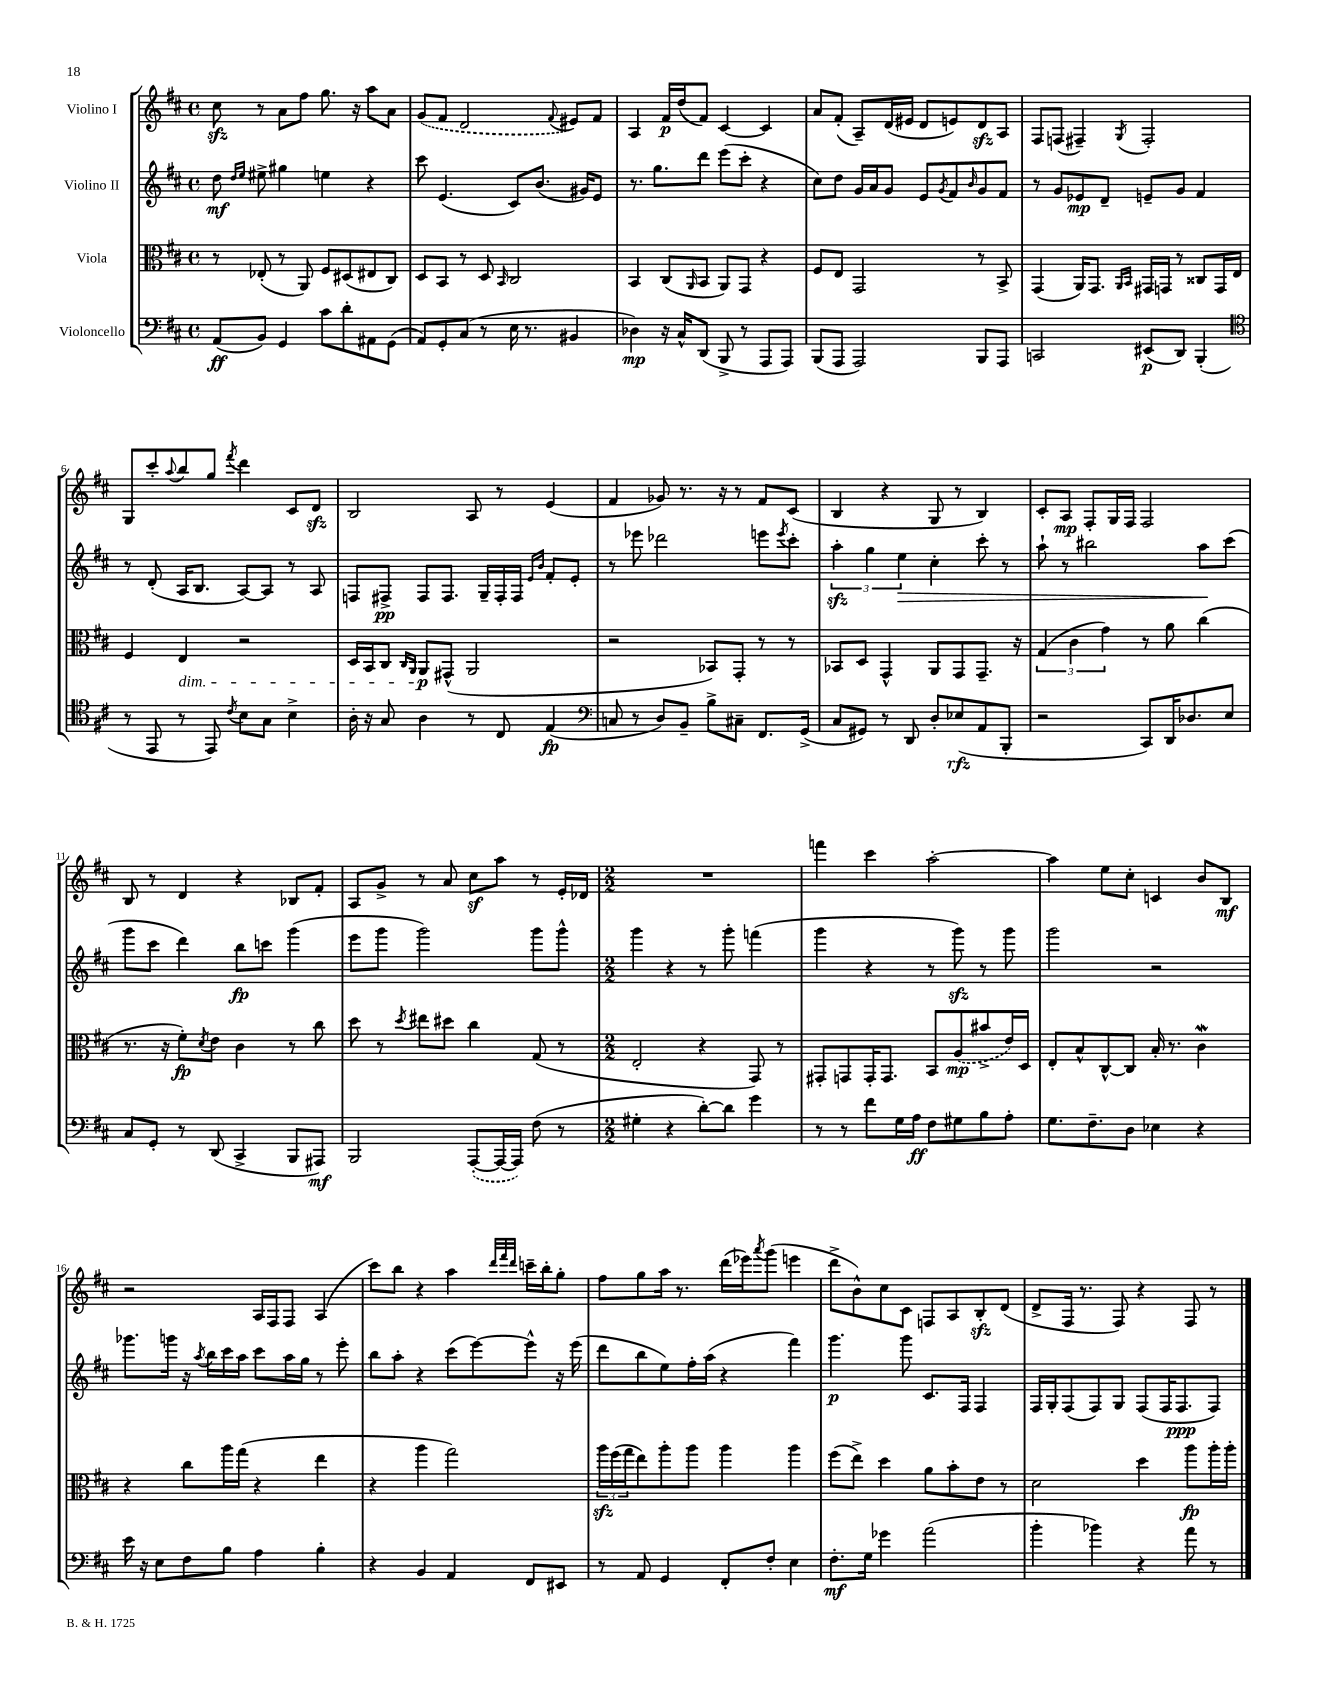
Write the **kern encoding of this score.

**kern	**dynam	**kern	**dynam	**kern	**dynam	**kern	**dynam
*part4	*part4	*part3	*part3	*part2	*part2	*part1	*part1
*staff4	*staff4	*staff3	*staff3	*staff2	*staff2	*staff1	*staff1
*I"Violoncello	*	*I"Viola	*	*I"Violino II	*	*I"Violino I	*
*clefF4	*	*clefC3	*	*clefG2	*	*clefG2	*
*k[f#c#]	*	*k[f#c#]	*	*k[f#c#]	*	*k[f#c#]	*
*M4/4	*	*M4/4	*	*M4/4	*	*M4/4	*
*met(c)	*	*met(c)	*	*met(c)	*	*met(c)	*
=1	=1	=1	=1	=1	=1	=1	=1
(8AA/L	ff	8r	.	8dd\	mf	8cc#zz\	.
.	.	.	.	16qqdd/LL	.	.	.
.	.	.	.	16qqee/JJ	.	.	.
8BB/J)	.	(8E-X'/	.	8ee#X^\	.	8r	.
4GG/	.	8r	.	4gg#X\	.	8a\L	.
.	.	8AA/)	.	.	.	8ff#\J	.
8c#\L	.	8F#/L	.	4een\	.	8.gg\	.
8d'\	.	(8D#X/	.	.	.	.	.
.	.	.	.	.	.	16r	.
8AA#X\	.	8E#X/	.	4r	.	8aa\L	.
(8GG\J	.	8C#/J)	.	.	.	8a\J	.
=2	=2	=2	=2	=2	=2	=2	=2
8AA/L)	.	8D/L	.	8ccc#\	.	(8g/L	.
8GG'/	.	8BB/J	.	(4.e/	.	8f#/J	.
(8C#/J	.	8r	.	.	.	2d/	.
8r	.	8D/	.	.	.	.	.
.	.	16qqBB/	.	.	.	.	.
16E\	.	2C#/	.	8c#/L)	.	.	.
8.r	.	.	.	.	.	.	.
.	.	.	.	(8.b/J	.	.	.
.	.	.	.	.	.	8qqf#/	.
4BB#X/	.	.	.	.	.	8e#X/L)	.
.	.	.	.	16g#X/KL)	.	.	.
.	.	.	.	8e/J	.	8f#/J	.
=3	=3	=3	=3	=3	=3	=3	=3
4D-X\)	mp	4BB/	.	8.r	.	4A/	.
.	.	.	.	8.gg\L	.	.	.
16r	.	(8C#/L	.	.	.	16f#/LL	p
16C#^^/KL	.	.	.	.	.	(16dd/J	.
.	.	16qqAA/	.	.	.	.	.
(8DD/J	.	8BB/J	.	8ddd\J	.	8f#/J)	.
8BBB^/	.	8AA/L)	.	(8eee\L	.	[4c#/	.
8r	.	8GG/J	.	8ccc#'\J	.	.	.
8AAA/L	.	4r	.	4r	.	4c#/]	.
8AAA/J)	.	.	.	.	.	.	.
=4	=4	=4	=4	=4	=4	=4	=4
(8BBB/L	.	8F#/L	.	8cc#\L)	.	8a/L	.
8AAA/J	.	8E/J	.	8dd\J	.	(8f#'/J	.
2AAA/)	.	2GG/	.	16g/LL	.	8A~/L)	.
.	.	.	.	16a/J	.	.	.
.	.	.	.	8g/J	.	(16d/L	.
.	.	.	.	.	.	16e#X/JJ	.
.	.	.	.	8e/L	.	8d/L	.
.	.	.	.	8qg/	.	.	.
.	.	.	.	8f#/	.	8en/)	.
.	.	.	.	16qqb/	.	.	.
8BBB/L	.	8r	.	8g/	.	8dzz/	.
8AAA/J	.	8BB^/	.	8f#/J	.	8A/J	.
=5	=5	=5	=5	=5	=5	=5	=5
2CCn/	.	(4GG/	.	8r	.	8F#/L	.
.	.	.	.	8g/L	.	(8Fn/J	.
.	.	16AA/KL)	.	8e-X/	mp	4F#X~/)	.
.	.	8.GG/J	.	.	.	.	.
.	.	.	.	8d~/J	.	.	.
.	.	16qqAA/LL	.	.	.	.	.
.	.	16qqBB/JJ	.	.	.	8qG/	.
(8EE#X/L	p	16GG#X/LL	.	8en~/L	.	2F#'/	.
.	.	16GGn/JJ	.	.	.	.	.
8DD/J)	.	8r	.	8g/J	.	.	.
(4BBB'/	.	8C##X/L	.	4f#/	.	.	.
.	.	16GG/L	.	.	.	.	.
.	.	16E/JJ	.	.	.	.	.
!!LO:LB:g=z
=6	=6	=6	=6	=6	=6	=6	=6
*clefC4	*	*	*	*	*	*	*
8r	.	4F#/	.	8r	.	8G/L	.
8EE/	.	.	.	(8d'/	.	8ccc#'/	.
.	.	.	.	.	.	8qqaa/	.
!	!	!LO:TX:b:i:t=dim.	!	!	!	!	!
8r	.	4E/	.	16A/KL	.	8bb/	.
.	.	.	.	8.B/J	.	.	.
8EE/)	.	.	.	.	.	8gg/J	.
8qc#/	.	.	.	.	.	8qfff#/	.
8B\L	.	2r	.	[8A/L)	.	4ddd\	.
8G\J	.	.	.	8A/J]	.	.	.
4B^\	.	.	.	8r	.	8c#/L	.
.	.	.	.	8A/	.	8dzz/J	.
=7	=7	=7	=7	=7	=7	=7	=7
16A'\	.	16D/LL	.	8Fn/L	.	2B/	.
16r	.	16BB/J	.	.	.	.	.
8G/	.	8C#/J	.	8F#X^/J	pp	.	.
.	.	16qqC#/LL	.	.	.	.	.
.	.	16qqAA/JJ	.	.	.	.	.
4A\	.	8AA/L	p	8F#/L	.	.	.
.	.	(8GG#X^^/J	.	8.F#/J	.	.	.
8r	.	2AA/	.	.	.	8A/	.
.	.	.	.	16G~/LL	.	.	.
8C#/	.	.	.	16F#'/	.	8r	.
.	.	.	.	16F#/JJ	.	.	.
.	.	.	.	16qqe/LL	.	.	.
.	.	.	.	16qqb/JJ	.	.	.
(4E/	fp	.	.	8f#'/L	.	(4e/	.
.	.	.	.	8e'/J	.	.	.
=8	=8	=8	=8	=8	=8	=8	=8
*clefF4	*	*	*	*	*	*	*
8Cn/	.	2r	.	8r	.	4f#/	.
8r	.	.	.	8eee-X\	.	.	.
8D/L)	.	.	.	2ddd-X\	.	8g-X/)	.
8BB~/J	.	.	.	.	.	8.r	.
8B^\L	.	8BB-X/L)	.	.	.	.	.
.	.	.	.	.	.	16r	.
8C#X~\J	.	8GG'/J	.	.	.	8r	.
8.FF#/L	.	8r	.	8eeen\L	.	8f#/L	.
.	.	.	.	8qeee/	.	.	.
.	.	8r	.	8ccc#'\J	.	(8c#/J	.
(16GG^/Jk	.	.	.	.	.	.	.
=9	=9	=9	=9	=9	=9	=9	=9
8C#/L	.	8BB-X/L	.	6aazz'\	.	4B/	.
8GG#X/J)	.	8D/J	.	.	.	.	.
.	.	.	.	6gg\	.	.	.
8r	.	4GG^^/	.	.	.	4r	.
!	!	!	!	!	!LO:HP:b	!	!
.	.	.	.	6ee\	>	.	.
8DD/	.	.	.	.	.	.	.
8D'/L	.	8AA/L	.	4cc#'\	.	8G/	.
(8E-X/	rfz	8GG/	.	.	.	8r	.
8AA/	.	8.GG~/J	.	8ccc#'\	.	4B/)	.
8BBB'/J	.	.	.	8r	.	.	.
.	.	16r	.	.	.	.	.
=10	=10	=10	=10	=10	=10	=10	=10
2r	.	(6G/	.	8aa`\	.	8c#'/L	.
.	.	.	.	8r	.	8A/J	mp
.	.	6c#\	.	.	.	.	.
.	.	.	.	2bb#X\	.	8F#'/L	.
.	.	6g\)	.	.	.	.	.
.	.	.	.	.	.	16G/L	.
.	.	.	.	.	.	16F#/JJ	.
8CC#/L)	.	8r	.	.	.	2F#/	.
16DD/K	.	8a\	.	.	.	.	.
8.D-X/	.	.	.	.	.	.	.
.	.	(4cc#\	.	8aa\L	.	.	.
8E/J	.	.	.	(8ccc#\J	]	.	.
!!LO:LB:g=z
=11	=11	=11	=11	=11	=11	=11	=11
8C#/L	.	8.r	.	8ggg\L	.	8B/	.
8GG'/J	.	.	.	8ccc#\J	.	8r	.
.	.	16r	.	.	.	.	.
8r	.	8f#'\L)	fp	4ddd\)	.	4d/	.
.	.	8qd/	.	.	.	.	.
(8DD/	.	8e\J	.	.	.	.	.
4CC#^/	.	4c#\	.	8bb\L	fp	4r	.
.	.	.	.	8cccn\J	.	.	.
8BBB/L	.	8r	.	(4ggg\	.	8B-X/L	.
8AAA#X/J)	mf	8cc#\	.	.	.	8f#'/J	.
=12	=12	=12	=12	=12	=12	=12	=12
2BBB/	.	8dd\	.	8eee\L	.	8A/L	.
.	.	8r	.	8ggg\J	.	8g^/J	.
.	.	8qdd/	.	.	.	.	.
.	.	8ee#X\L	.	2ggg\)	.	8r	.
.	.	8dd#X\J	.	.	.	8a/	.
([8AAA'/L	.	4cc#\	.	.	.	8cc#z\L	.
16AAA/L_	.	.	.	.	.	8aa\J	.
16AAA/JJ])	.	.	.	.	.	.	.
(8F#\	.	(8G/	.	8ggg\L	.	8r	.
8r	.	8r	.	8ggg^^\J	.	16e'/LL	.
.	.	.	.	.	.	16d-X/JJ	.
=13	=13	=13	=13	=13	=13	=13	=13
*M2/2	*	*M2/2	*	*M2/2	*	*M2/2	*
4G#X'\	.	2E'/	.	4ggg\	.	1r	.
4r	.	.	.	4r	.	.	.
[8d'\L)	.	4r	.	8r	.	.	.
8d\J]	.	.	.	8ggg'\	.	.	.
4g\	.	8GG/)	.	(4fffn\	.	.	.
.	.	8r	.	.	.	.	.
=14	=14	=14	=14	=14	=14	=14	=14
8r	.	8GG#X'/L	.	4ggg\	.	4fffn\	.
8r	.	8GGn/	.	.	.	.	.
8f#\L	.	16GG'/K	.	4r	.	4ccc#\	.
.	.	8.GG/J	.	.	.	.	.
16G\L	.	.	.	.	.	.	.
16A\JJ	ff	.	.	.	.	.	.
8F#\L	.	8BB/L	.	8r	.	[2aa'\	.
8G#X\	.	(8A/	mp	8gggzz\)	.	.	.
8B\	.	8b#X^/	.	8r	.	.	.
8A'\J	.	16e/L)	.	8ggg\	.	.	.
.	.	16D/JJ	.	.	.	.	.
=15	=15	=15	=15	=15	=15	=15	=15
8.G\L	.	8E'/L	.	2ggg\	.	4aa\]	.
.	.	8B^^/	.	.	.	.	.
8.F#~\	.	.	.	.	.	.	.
.	.	[8C#^^/	.	.	.	8ee\L	.
8D\J	.	8C#/J]	.	.	.	8cc#'\J	.
4E-X\	.	16B'/	.	2r	.	4cn/	.
.	.	8.r	.	.	.	.	.
4r	.	4c#W\	.	.	.	8b/L	.
.	.	.	.	.	.	8B/J	mf
!!LO:LB:g=z
=16	=16	=16	=16	=16	=16	=16	=16
16e\	.	4r	.	8.ggg-X\L	.	2r	.
16r	.	.	.	.	.	.	.
8E\L	.	.	.	.	.	.	.
.	.	.	.	16gggn\Jk	.	.	.
8F#\	.	8cc#\L	.	16r	.	.	.
.	.	.	.	8qaa/	.	.	.
.	.	.	.	16bb\LL	.	.	.
8B\J	.	16aa\L	.	16ccc#\	.	.	.
.	.	(16gg\JJ	.	16aa\JJ	.	.	.
4A\	.	4r	.	8ccc#\L	.	16A/LL	.
.	.	.	.	.	.	16F#/J	.
.	.	.	.	16aa\L	.	8F#/J	.
.	.	.	.	16gg\JJ	.	.	.
4B'\	.	4ee\	.	8r	.	(4A/	.
.	.	.	.	8eee'\	.	.	.
=17	=17	=17	=17	=17	=17	=17	=17
4r	.	4r	.	8bb\L	.	8ccc#\L)	.
.	.	.	.	8aa'\J	.	8bb\J	.
4BB/	.	4aa\	.	4r	.	4r	.
4AA/	.	2gg\)	.	(8ccc#\L	.	4aa\	.
.	.	.	.	[8eee\)	.	.	.
.	.	.	.	.	.	32qqddd/LLL	.
.	.	.	.	.	.	32qqfff#/	.
.	.	.	.	.	.	32qqddd/JJJ	.
8FF#/L	.	.	.	8eee^^\J]	.	16cccn~\LL	.
.	.	.	.	.	.	16bb'\J	.
8EE#X/J	.	.	.	16r	.	8gg'\J	.
.	.	.	.	(16eee\	.	.	.
=18	=18	=18	=18	=18	=18	=18	=18
8r	.	24aazz\LL	.	8ddd\L	.	8ff#\L	.
.	.	(24ff#\	.	.	.	.	.
.	.	24gg\J	.	.	.	.	.
8AA/	.	8ee\)	.	8bb\	.	8gg\	.
4GG/	.	8aa'\	.	8ee\)	.	16aa\Jk	.
.	.	.	.	.	.	8.r	.
.	.	8aa\J	.	16ff#'\L	.	.	.
.	.	.	.	(16aa\JJ	.	.	.
8FF#'/L	.	4aa\	.	4r	.	(16ddd\LL	.
.	.	.	.	.	.	16eee-X\J)	.
.	.	.	.	.	.	8qaaa/	.
8F#'/J	.	.	.	.	.	(8ggg\J	.
4E\	.	4aa\	.	4fff#\)	.	4eeen\	.
=19	=19	=19	=19	=19	=19	=19	=19
8.F#'\L	mf	(8ff#\L	.	4.ggg\	p	8ddd^\L	.
.	.	8ee^\J)	.	.	.	8b^^\)	.
16G\Jk	.	.	.	.	.	.	.
4g-X\	.	4dd\	.	.	.	8cc#\	.
.	.	.	.	8ggg\	.	8c#\J	.
(2a\	.	8a\L	.	8.c#/L	.	8Fn/L	.
.	.	8b'\	.	.	.	8A/	.
.	.	.	.	16F#/Jk	.	.	.
.	.	8e\J	.	4F#/	.	8Bzz'/	.
.	.	8r	.	.	.	(8d/J	.
=20	=20	=20	=20	=20	=20	=20	=20
4b'\	.	2d\	.	16F#/LL	.	8d^/L	.
.	.	.	.	16G'/J	.	.	.
.	.	.	.	(8F#/	.	16F#/Jk	.
.	.	.	.	.	.	8.r	.
4b-X\)	.	.	.	8F#/)	.	.	.
.	.	.	.	8G/J	.	8F#/)	.
4r	.	4dd\	.	(8F#/L	.	4r	.
.	.	.	.	16F#/K	.	.	.
.	.	.	.	8.F#/	ppp	.	.
8a\	.	8aa\L	fp	.	.	8F#/	.
8r	.	16aa'\L	.	8F#/J)	.	8r	.
.	.	16aa'\JJ	.	.	.	.	.
==	==	==	==	==	==	==	==
*-	*-	*-	*-	*-	*-	*-	*-
